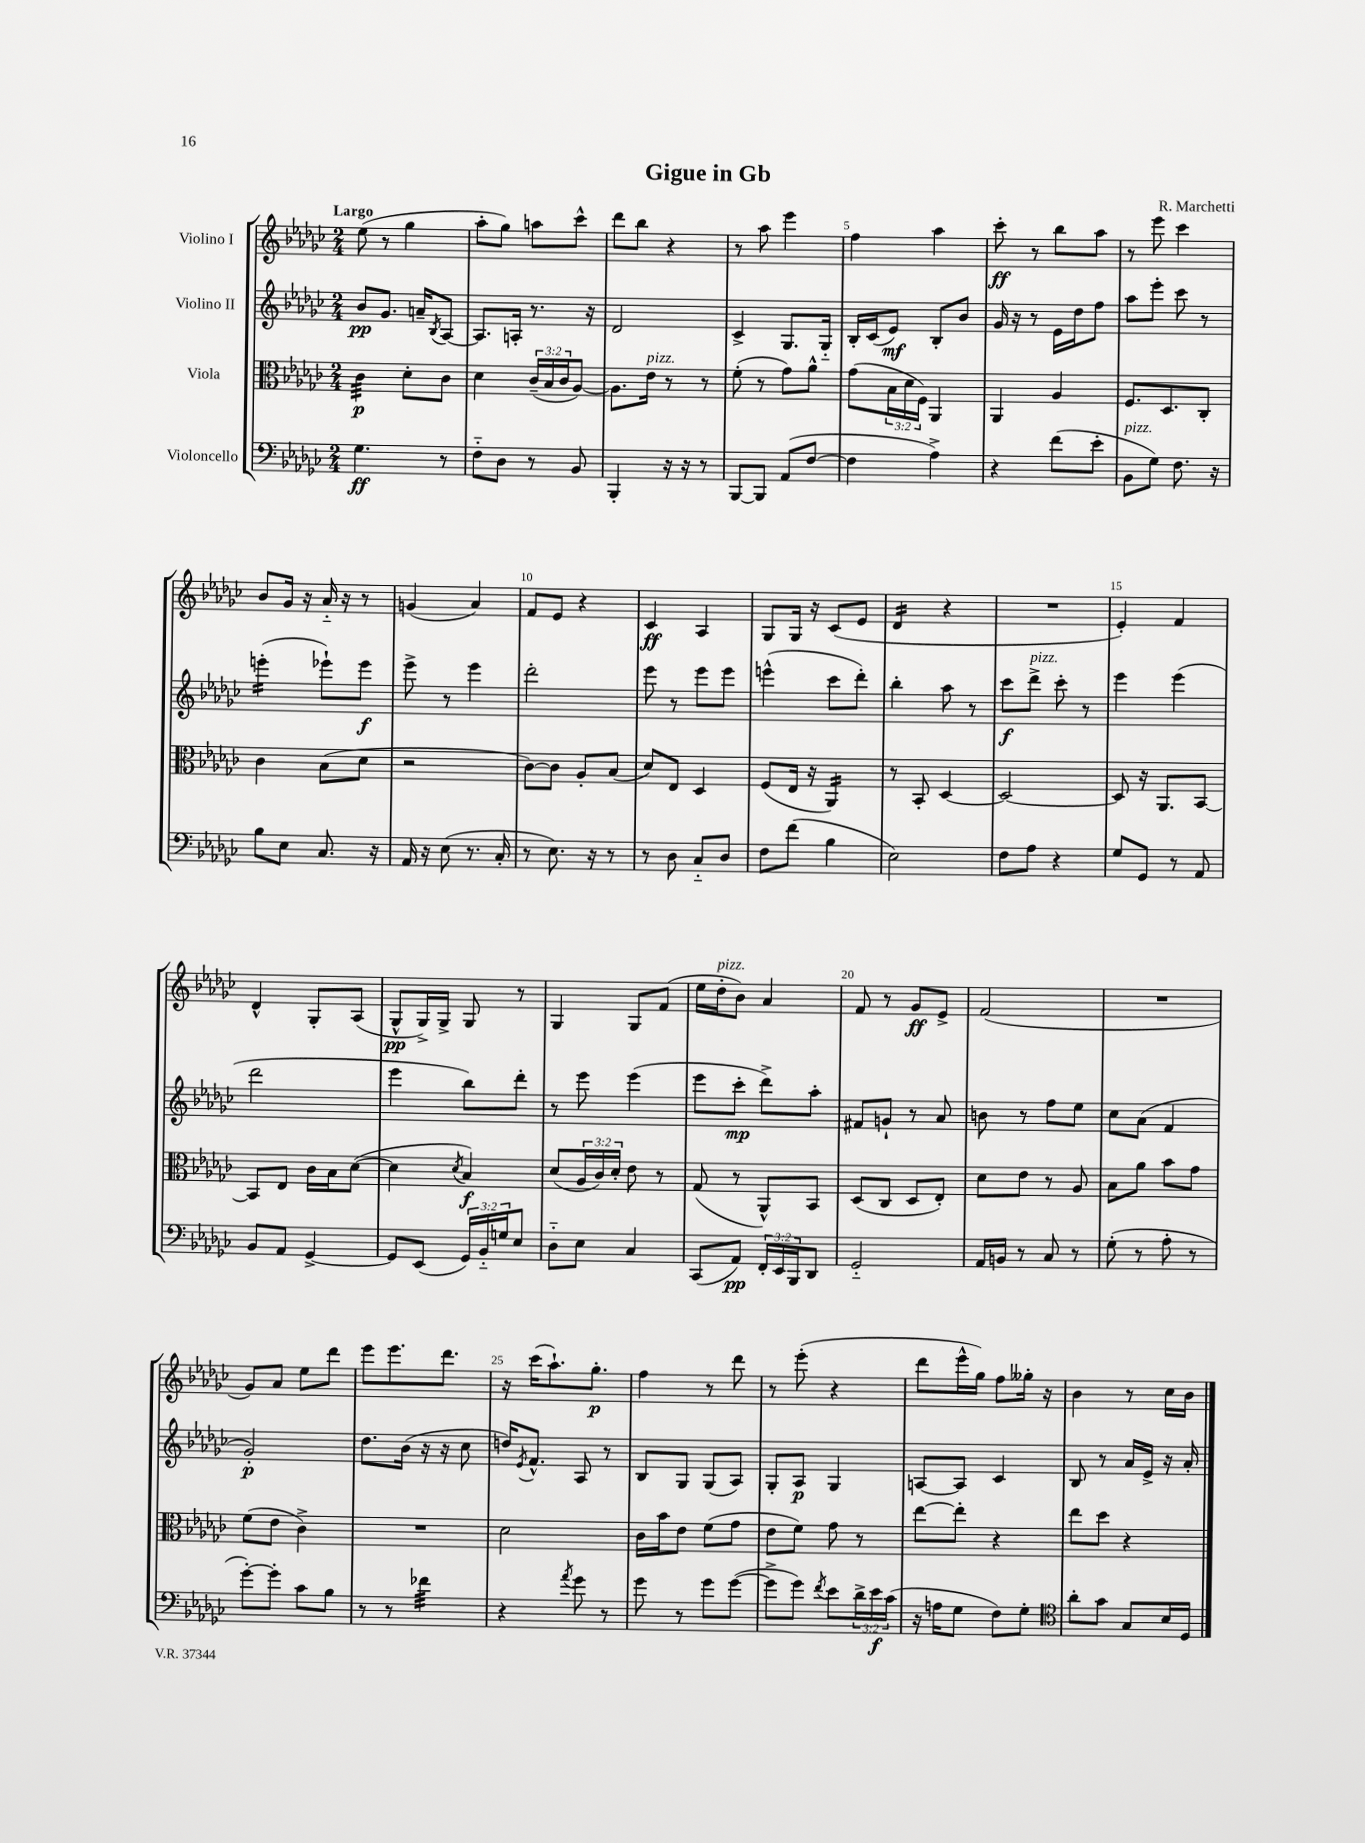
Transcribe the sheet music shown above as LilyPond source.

\header { title = "Gigue in Gb" composer = "R. Marchetti" }
<<
\new StaffGroup <<
\new Staff = "s0" \with { instrumentName = "Violino I" } {
    \clef treble \key ges \major \numericTimeSignature \time 2/4 \tempo "Largo"
    ees''8( r8 ges''4 |
    aes''8-. ges''8) a''8 ces'''8-^ |
    des'''8 bes''8 r4 |
    r8 aes''8 ees'''4 |
    f''4 aes''4 |
    ces'''8-.\ff r8 bes''8 aes''8 |
    r8 ees'''8 ces'''4 |
    bes'8 ges'16 r16 aes'16-_ r16 r8 |
    g'4( aes'4) |
    f'8 ees'8 r4 |
    ces'4\ff aes4 |
    ges8 ges16 r16 ces'8( ees'8 |
    des'4:16 r4 |
    R2 |
    ees'4-.) f'4 |
    des'4-^ ges8-. aes8( |
    ges8-^\pp ges16->) ges16-> ges8 r8 |
    ges4 ges8 f'8( |
    ees''16 des''16-.^\markup { \italic "pizz." } bes'8) aes'4 |
    f'8 r8 ges'8\ff ees'8-> |
    f'2( |
    R2 |
    ges'8) aes'8 ees''8 des'''8 |
    ees'''8 ees'''8. des'''8. |
    r16 ces'''16( aes''8.-!) ges''8.-.\p |
    f''4 r8 des'''8 |
    r8 ees'''8-.( r4 |
    des'''8 ees'''16-^ ges''16) f''8 geses''16-. r16 |
    bes'4 r8 ces''16 bes'16 \bar "|." |
}
\new Staff = "s1" \with { instrumentName = "Violino II" } {
    \clef treble \key ges \major \numericTimeSignature \time 2/4
    bes'8\pp ges'8. a'16-- \acciaccatura { bes8 } aes8~ |
    aes8. a16-. r8. r16 |
    des'2 |
    ces'4-> ges8. ges16-_ |
    bes16-. ces'16( ees'8\mf) bes8-. bes'8 |
    ges'16 r16 r8 ees'16 des''16 f''8 |
    aes''8 ees'''8-. ces'''8 r8 |
    e'''4:16-.( ees'''8-!) ees'''8\f |
    ees'''8-> r8 ees'''4 |
    des'''2-. |
    ees'''8 r8 ees'''8 ees'''8 |
    e'''4-^( ces'''8 des'''8-.) |
    bes''4-. aes''8 r8 |
    ces'''8\f des'''8->^\markup { \italic "pizz." } ces'''8-. r8 |
    ees'''4 ees'''4( |
    des'''2 |
    ees'''4 bes''8) des'''8-. |
    r8 ees'''8 ees'''4( |
    ees'''8 ces'''8-.\mp des'''8->) aes''8-. |
    fis'8 g'8-! r8 aes'8 |
    b'8 r8 f''8 ees''8 |
    ces''8 aes'8( f'4 |
    ges'2-.\p) |
    des''8. bes'16( r16 r16 ces''8 |
    d''16) \acciaccatura { ees'8 } f'8.-^ aes8 r8 |
    bes8 ges8 ges8( aes8) |
    ges8-. aes8\p ges4 |
    a8~ a8 ces'4 |
    bes8 r8 aes'16 ees'16-> r16 aes'16-. \bar "|." |
}
\new Staff = "s2" \with { instrumentName = "Viola" } {
    \clef alto \key ges \major \numericTimeSignature \time 2/4 \override Staff.TupletNumber.text = #tuplet-number::calc-fraction-text
    ces'4:32\p des'8-. ces'8 |
    des'4 \tuplet 3/2 { ces'16--( bes16 ces'16 } aes8~) |
    aes8. ees'16^\markup { \italic "pizz." } r8 r8 |
    f'8-.( r8 ges'8) aes'8-^ |
    ges'8( \tuplet 3/2 { bes16 des'16 f16) } aes,4 |
    aes,4 aes4 |
    f8. des8. ces8-. |
    ces'4 bes8( des'8 |
    r2 |
    ces'8~) ces'8 aes8-. bes8( |
    des'8) ees8 des4 |
    f8( ees16 r16 aes,4:16) |
    r8 bes,8-. des4~ |
    des2~ |
    des8 r16 aes,8. bes,8~ |
    bes,8 ees8 ces'16 bes16 des'8~( |
    des'4 \acciaccatura { des'8 } bes4\f) |
    des'8( \tuplet 3/2 { aes16 ces'16) des'16-. } ees'8 r8 |
    ges8( r8 aes,8-^) bes,8 |
    des8( ces8 des8 ees8-.) |
    des'8 ees'8 r8 aes8 |
    bes8 aes'8 bes'8 ges'8 |
    f'8( ees'8 ces'4->) |
    R2 |
    des'2 |
    ces'16 bes'16 ees'8 f'8( ges'8 |
    ees'8 f'8) ges'8 r8 |
    ees''8~ ees''8-. r4 |
    ees''8 des''8 r4 \bar "|." |
}
\new Staff = "s3" \with { instrumentName = "Violoncello" } {
    \clef bass \key ges \major \numericTimeSignature \time 2/4 \override Staff.TupletNumber.text = #tuplet-number::calc-fraction-text
    ges4.\ff r8 |
    f8-_ des8 r8 bes,8 |
    bes,,4-. r16 r16 r8 |
    bes,,8~ bes,,8 aes,8( f8~ |
    f4 aes4->) |
    r4 f'8( ees'8-. |
    bes,8^\markup { \italic "pizz." } ges8) f8. r16 |
    bes8 ees8 ces8. r16 |
    aes,16 r16 ees8( r8. ces16-. |
    r8 ees8.) r16 r8 |
    r8 des8 ces8-_ des8 |
    f8 f'8( bes4 |
    ees2) |
    f8 aes8 r4 |
    ges8 ges,8 r8 aes,8 |
    bes,8 aes,8 ges,4~-> |
    ges,8 ees,8( \tuplet 3/2 { ges,16) bes,16-_ g16 } ees8 |
    des8-_ ees8 ces4 |
    ces,8( aes,8\pp) \tuplet 3/2 { f,16-. ees,16 bes,,16 } des,8 |
    ges,2-_ |
    aes,16 b,16 r8 ces8 r8 |
    ges8-.( r8 aes8-. r8 |
    ges'8~-.) ges'8-. ces'8 bes8 |
    r8 r8 fes'4:32 |
    r4 \acciaccatura { aes'8 } ges'8 r8 |
    ges'8 r8 ges'8 ges'8~( |
    ges'8-> ges'8) \acciaccatura { f'8 } ees'8 \tuplet 3/2 { des'16-> ees'16\f ces'16( } |
    r16 a16 ges8 f8) ges8-. |
    \clef tenor aes'8-. ges'8 ges8 bes16 des16 \bar "|." |
}
>>
>>
\layout { \context { \Score \override BarNumber.break-visibility = ##(#f #t #t) barNumberVisibility = #(every-nth-bar-number-visible 5) } }
